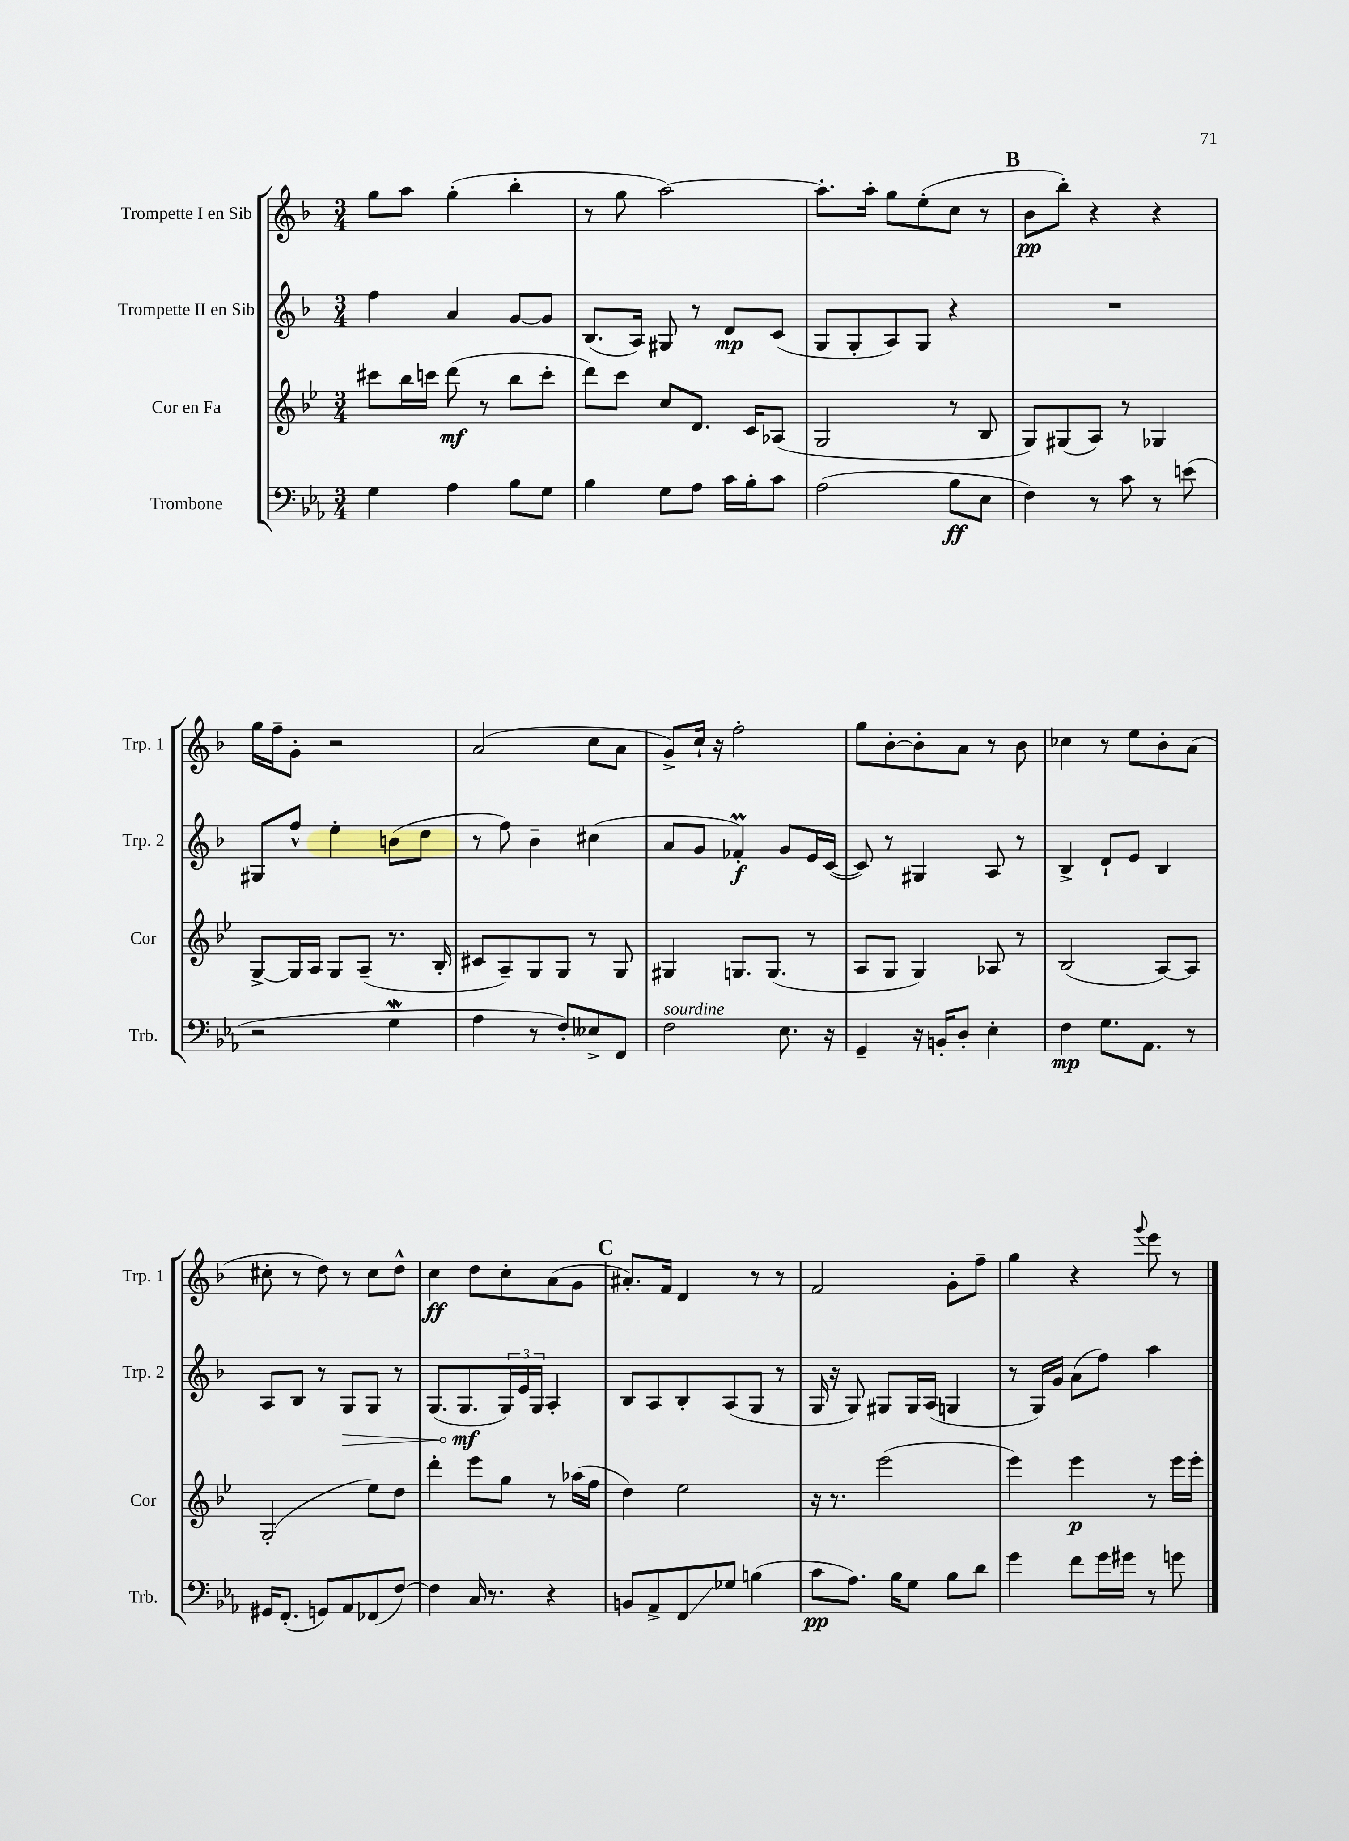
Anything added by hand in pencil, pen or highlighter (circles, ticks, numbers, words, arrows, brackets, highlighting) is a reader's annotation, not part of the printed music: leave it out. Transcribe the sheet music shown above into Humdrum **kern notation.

**kern	**kern	**kern	**kern
*staff4	*staff3	*staff2	*staff1
*clefF4	*clefG2	*clefG2	*clefG2
*k[b-e-a-]	*k[b-e-]	*k[b-]	*k[b-]
*M3/4	*M3/4	*M3/4	*M3/4
4G	8ccc#	4ff	8gg
.	16bb-	.	8aa
.	16ccc	.	.
4A-	(8ddd	4a	(4gg'
.	8r	.	.
8B-	8bb-	[8g	4bb-'
8G	8ccc'	8g]	.
=	=	=	=
4B-	8ddd)	(8.B-	8r
.	8ccc	.	8gg
.	.	16A)	.
8G	8cc	8G#	[2aa)
8A-	8.d	8r	.
16c	.	8d	.
16B-'	16c	.	.
8c	(8A-	(8c	.
=	=	=	=
(2A-	2G	8G	8.aa']
.	.	8G'	.
.	.	.	16aa'
.	.	8A)	8gg
.	.	8G	(8ee'
8B-	8r	4r	8cc
8E-	8B-	.	8r
=	=	=	=
4F)	8G)	2.r	8b-
.	(8G#	.	8bb-')
8r	8A)	.	4r
8c	8r	.	.
8r	4G-	.	4r
(8e	.	.	.
=	=	=	=
2r	[8G^	8G#	16gg
.	.	.	16ff~
.	16G]	8ff^^	8g'
.	16A	.	.
.	8G	4ee'	2r
.	(8A~	.	.
4G	8.r	(8b	.
.	.	8dd	.
.	16B-'	.	.
=	=	=	=
4A-	8c#	8r	(2a
.	8A~)	8ff)	.
8r	8G	4b-~	.
8F')	8G	.	.
8E--^	8r	(4cc#	8cc
8FF	8G	.	8a
=	=	=	=
2F	4G#	8a	8g^)
.	.	8g	16cc`
.	.	.	16r
.	8.G	4f-')	2ff'
.	(8.G	.	.
8.E-	.	8g	.
.	8r	16e	.
16r	.	([16c	.
=	=	=	=
4GG~	8A	8c])	8gg
.	8G	8r	[8b-'
16r	4G)	4G#	8b-']
16BB'	.	.	.
8D'	.	.	8a
4E-'	8A-	8A	8r
.	8r	8r	8b-
=	=	=	=
4F	(2B-	4B-^	4cc-
8.G	.	8d`	8r
.	.	8e	8ee
8.AA-	.	.	.
.	[8A)	4B-	8b-'
8r	8A]	.	(8a
=	=	=	=
16GG#	(2G'	8A	8cc#'
(8.FF'	.	.	.
.	.	8B-	8r
8GG)	.	8r	8dd)
8AA-	.	8G	8r
(8FF-	8ee-)	8G	8cc#
[8F)	8dd	8r	8dd^^
=	=	=	=
4F]	4ddd'	(8.G	4cc
.	.	8.G	.
16C	8eee-	.	8dd
8.r	.	.	.
.	8gg	24G)	8cc'
.	.	24e	.
.	.	24G	.
4r	8r	4A'	(8a
.	(16aa-	.	8g
.	16ff	.	.
=	=	=	=
8BB	4dd)	8B-	8.a#')
8AA-^	.	8A	.
.	.	.	16f
8FF	2ee-	8B-'	4d
8G-	.	(8A	.
(4B	.	8G	8r
.	.	8r	8r
=	=	=	=
8c	16r	16G	2f
.	8.r	16r	.
8.A-)	.	8G)	.
.	(2eee-	8G#	.
16B-	.	.	.
8G	.	16G#	.
.	.	(16A	.
8B-	.	4G	8g'
8d	.	.	8ff~
=	=	=	=
4g	4eee-)	8r	4gg
.	.	16G)	.
.	.	16g	.
8f	4eee-	(8a	4r
16g	.	8ff)	.
16g#	.	.	.
.	.	.	8qqggg
8r	8r	4aa	8eee
8g	16eee-	.	8r
.	16eee-'	.	.
==	==	==	==
*-	*-	*-	*-
